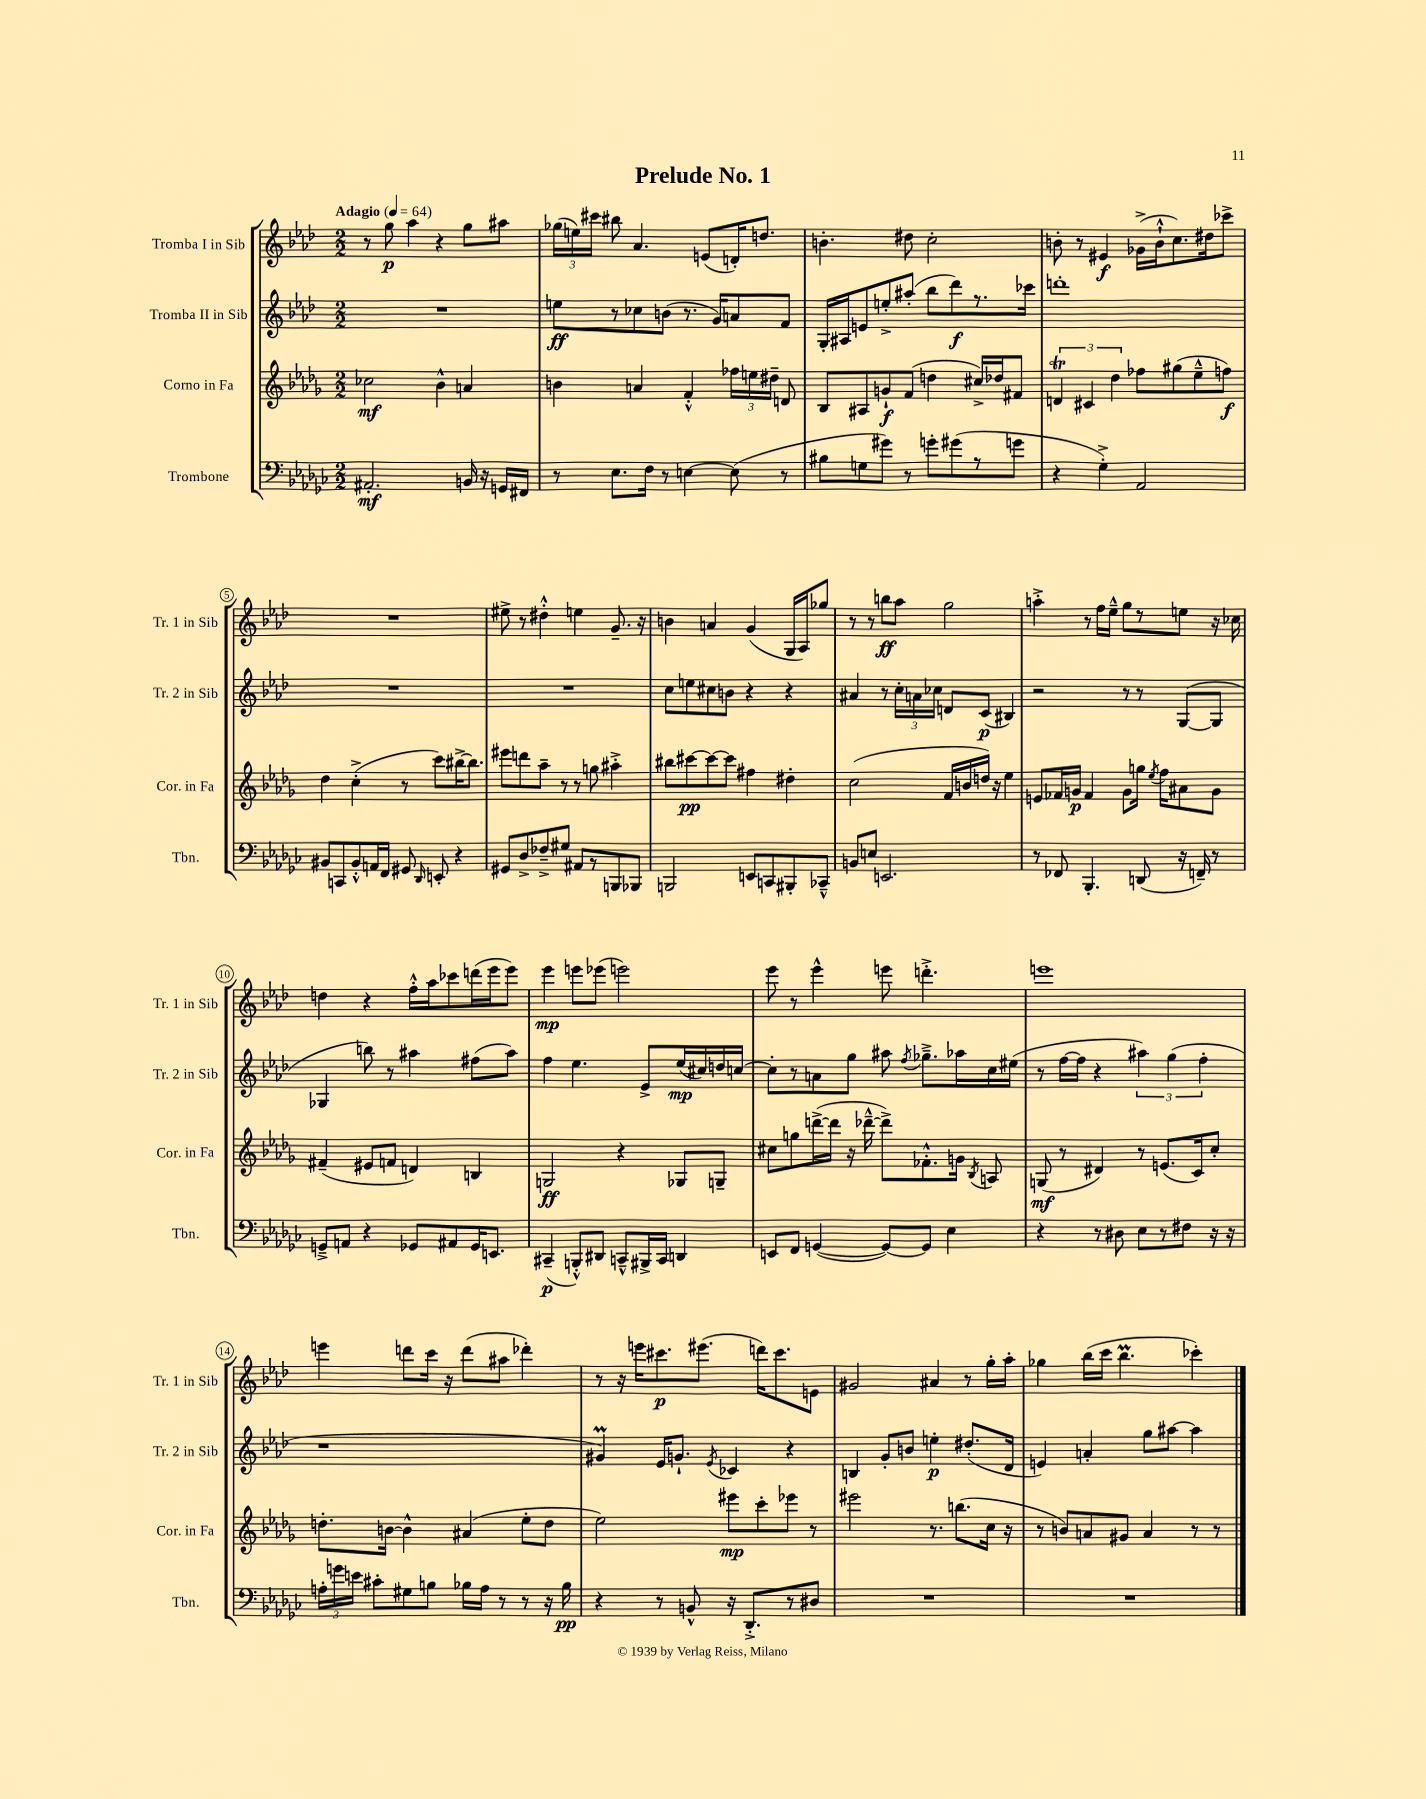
\header { title = "Prelude No. 1" }
<<
\new StaffGroup <<
\new Staff = "s0" \with { instrumentName = "Tromba I in Sib" shortInstrumentName = "Tr. 1 in Sib" } {
    \clef treble \key aes \major \numericTimeSignature \time 2/2 \tempo "Adagio" 4 = 64
    \autoBeamOff r8 g''8\p aes''4 r4 g''8[ ais''8] |
    \tuplet 3/2 { ges''16[( e''16) cis'''16] } bis''8 aes'4. e'8[( d'16-.) d''8.] |
    b'4.-. dis''8 c''2-. |
    b'8-. r8 eis'4\f ges'16[->( b'16-!-^ c''8.) dis''16 ces'''8]-> |
    R1 |
    eis''8-> r8 dis''4-.-^ e''4 g'8.-- r16 |
    b'4 a'4 g'4( g16[ aes16) ges''8] |
    r8 r8 b''8[\ff aes''8] g''2 |
    a''4-.-> r8 f''16[ ees''16]---^ g''8[ r8 e''8] r16 ces''16 |
    d''4 r4 f''16[-.-^ aes''16 ces'''8 d'''16( ees'''16 ees'''8]) |
    ees'''4\mp e'''8[ ees'''8]( e'''2) |
    ees'''8 r8 ees'''4-^ e'''8 d'''4.-.-> |
    e'''1 |
    e'''4 d'''8[ c'''16] r16 d'''8[( ais''8] des'''4-.) |
    r8 r16 e'''16[ cis'''8.\p eis'''8.]( d'''16[) cis'''8. e'8] |
    gis'2 ais'4 r8 g''16[-. aes''16]-. |
    ges''4 bes''16[( c'''16] bes''4.\prall ces'''4-.) \bar "|." |
}
\new Staff = "s1" \with { instrumentName = "Tromba II in Sib" shortInstrumentName = "Tr. 2 in Sib" } {
    \clef treble \key aes \major \numericTimeSignature \time 2/2
    \autoBeamOff R1 |
    e''8[\ff r8 ces''8 b'8]( r8. g'16[) a'8 f'8] |
    g16[-. ais16 e'8 e''8-.-> ais''8]-.( bes''8[ des'''8\f) r8. ces'''16] |
    d'''1-. |
    R1 |
    R1 |
    c''8[ e''8 cis''8 b'8] r4 r4 |
    ais'4 r8 \tuplet 3/2 { c''16[-. a'16 ces''16] } d'8[ c'8]\p( bis4) |
    r2 r8 r8 g8[~( g8] |
    ges4 b''8) r8 ais''4 fis''8[( ais''8]) |
    f''4 ees''4. ees'8[-> ees''16\mp( cis''16) d''16 c''16]~ |
    c''8[-. r8 a'8 g''8] ais''8 \acciaccatura { f''8 } ges''8.[---> aes''16 c''16 eis''16]( |
    r8 f''16[~ f''16] r4 \tuplet 3/2 { ais''4) g''4( f''4-. } |
    r1 |
    gis'4\prall) ees'16[ g'8.]-! \acciaccatura { ees'8 } ces'4 r4 |
    b4 g'8[-. b'8] e''4-.\p dis''8.[-.( des'16] |
    e'4) a'4-. g''8[ ais''8]~ ais''4 \bar "|." |
}
\new Staff = "s2" \with { instrumentName = "Corno in Fa" shortInstrumentName = "Cor. in Fa" } {
    \clef treble \key des \major \numericTimeSignature \time 2/2
    \autoBeamOff ces''2\mf bes'4-^ a'4 |
    b'4 a'4 f'4-.-^ \tuplet 3/2 { fes''16[ e''16 dis''16]-- } d'8 |
    bes8[ ais8 g'8-!\f f'8]( d''4 cis''16[->) des''16 fis'8] |
    \tuplet 3/2 { d'4\trill cis'4 des''4 } fes''8[ gis''8( ees''8---^ f''8]\f) |
    des''4 c''4-.->( r8 c'''8[) bis''16~-> bis''8.] |
    eis'''8[ d'''8 aes''8]-- r8 r8 g''8 ais''4-.-> |
    bis''8[ cis'''8~\pp cis'''8~ cis'''8] fis''4 dis''4-. |
    c''2( f'16[ b'16 d''16]) r16 ees''4 |
    e'8[ fes'16 g'16]\p fes'4 g'8[ g''16] \acciaccatura { ees''8 } f''16[ ais'8 g'8] |
    fis'4--( eis'8[ f'8] d'4) b4 |
    g2\ff r4 ges8[ g8]-- |
    cis''8[ g''8 d'''16~->( d'''16] r16 des'''16~---^ des'''8[->) fes'8.-.-^ g'16] \acciaccatura { bes8 } a8 |
    g8\mf( r8 dis'4) r8 e'8.[( c'16) c''8]-. |
    d''8.[-. b'16]~ b'4-^ ais'4( ees''8[-. d''8] |
    ees''2) eis'''8[\mp c'''8-. ees'''8] r8 |
    eis'''2 r8. b''8.[( c''16] r16 |
    r8 b'8[) a'8 gis'8] a'4 r8 r8 \bar "|." |
}
\new Staff = "s3" \with { instrumentName = "Trombone" shortInstrumentName = "Tbn." } {
    \clef bass \key ges \major \numericTimeSignature \time 2/2
    \autoBeamOff ais,2.-.\mf b,16 r16 g,16[ fis,16] |
    r8 ees8.[ f16] r8 e4~ e8( r8 |
    bis8[ g8 gis'8]) r8 g'8[-. gis'8( r8 g'8] |
    r4 ges4-.->) aes,2 |
    bis,8[ c,8 bis,8-.-^ a,16 f,16] gis,8 \grace { des,16 } e,8-. r4 |
    gis,8[ des8-> fes8---> gis8] ais,8[ r8 b,,8 bes,,8] |
    b,,2 e,8[ c,8 bis,,8-. ces,8]---^ |
    b,8[ e8] e,2. |
    r8 fes,8 bes,,4.-. d,8( r16 f,16--) r8 |
    g,8[---> a,8] r4 ges,8[ ais,8 ges,16 e,8.] |
    cis,4--\p( b,,8[-.-^) dis,8] c,8[---^ bis,,16-> c,16] d,4 |
    e,8[ f,8] g,4~( g,8[~) g,8] ees4 |
    r4 r8 dis8 ees8[ r8 fis8] r16 r16 |
    \tuplet 3/2 { a16[-. g'16 e'16] } cis'8[-. gis8 b8] bes16[ a16] r8 r8 r16 bes16\pp |
    r4 r8 b,8-^ r16 des,8.[-.-> r8 dis8] |
    R1 |
    R1 \bar "|." |
}
>>
>>
\layout { \context { \Score \override BarNumber.stencil = #(make-stencil-circler 0.1 0.3 ly:text-interface::print) } }
